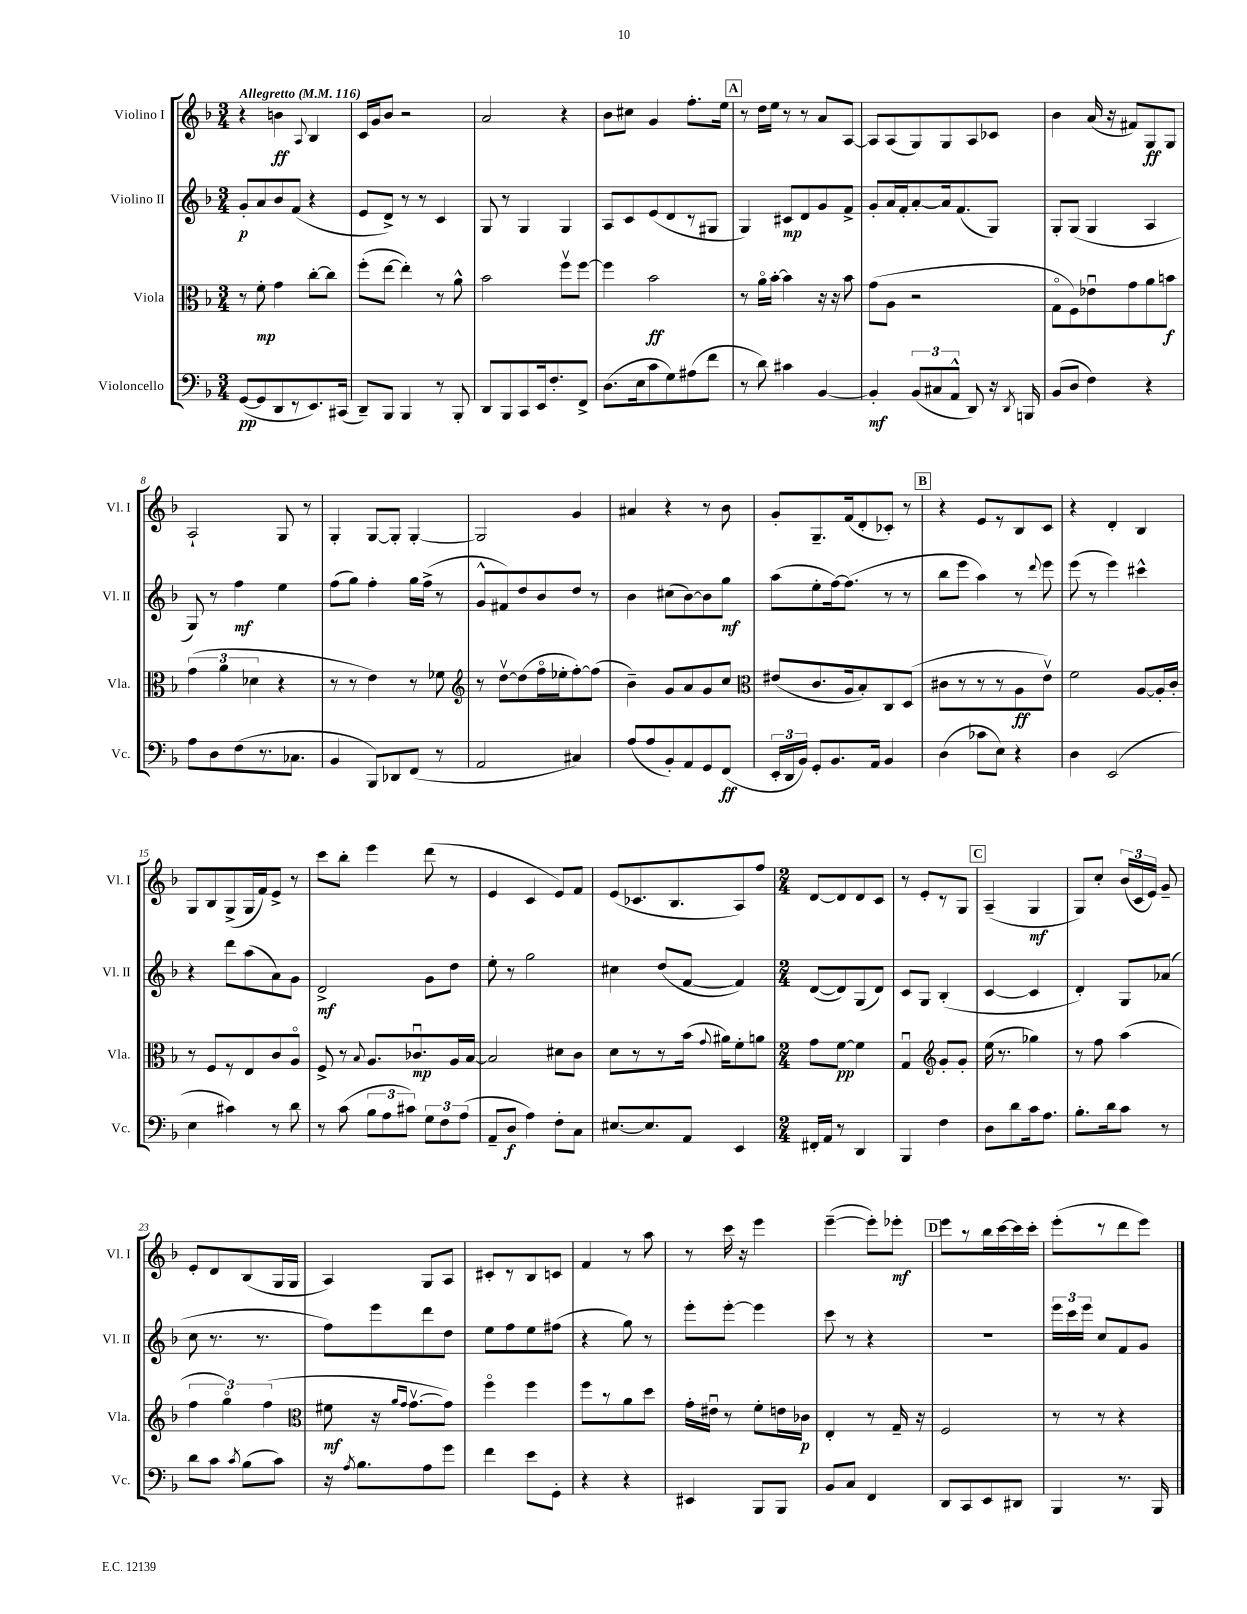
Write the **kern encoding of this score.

**kern	**kern	**kern	**kern
*staff4	*staff3	*staff2	*staff1
*clefF4	*clefC3	*clefG2	*clefG2
*k[b-]	*k[b-]	*k[b-]	*k[b-]
*M3/4	*M3/4	*M3/4	*M3/4
*MM116	*MM116	*MM116	*MM116
([8GG	8r	8g'	4r
8GG]	8f'	8a	.
8DD	4g	8b-	4b
8r	.	(8f	.
.	.	.	8qqA
8.EE)	[8cc'	4r	4B-
.	8cc]	.	.
(16CC#	.	.	.
=	=	=	=
8DD~)	(8ff'	8e	16c
.	.	.	16g
8BBB-	[8ee	8d^)	8b-
4BBB-	4ee'])	8r	2r
.	.	8r	.
8r	8r	4c	.
8BBB-'	8a^^	.	.
=	=	=	=
8DD	2b-	8G	2a
8BBB-	.	8r	.
8CC	.	4G	.
16EE	.	.	.
8.F'	.	.	.
.	8ffv	4G	4r
8FF^	[8ff	.	.
=	=	=	=
(8.D	4ff]	8A	8b-
.	.	8c	8cc#
16E	.	.	.
8c	2b-	(8e	4g
8G)	.	8d	.
(8A#	.	8r	8.ff'
8f	.	8G#	.
.	.	.	16ee
=	=	=	=
8r	8r	4G)	8r
8d)	16ao	.	16dd
.	[16b-'	.	16ee
4c#	4b-]	8c#	8r
.	.	8d	8r
[4BB-	16r	8g	8a
.	16r	.	.
.	8b-	8f^	[8A
=	=	=	=
4BB-']	(8g	8g'	8A]
.	8A	16a	(8A
.	.	16f'	.
(12BB-	2r	[8a'	8G)
12C#	.	.	.
.	.	16a]	8G
12AA^^	.	.	.
.	.	(8.f	.
8DD)	.	.	8A
16r	.	8G)	8c-
8qDD	.	.	.
16BBB	.	.	.
=	=	=	=
(8BB-	8Go	8G'	4b-
8D	8F)	(8G	.
4F)	8e-u	4G	(16a
.	.	.	16r
.	8g	.	8f#)
4r	8a	4A	8G
.	8b	.	8G
=	=	=	=
8A	(6g	8G)	2A`
8D	.	8r	.
.	6a	.	.
(8F	.	4ff	.
.	6d-	.	.
8.r	.	.	.
.	4r	4ee	8G
8.C-	.	.	.
.	.	.	8r
=	=	=	=
4BB-	8r	(8ff	4G'
.	8r	8gg)	.
8BBB-)	4e)	4ff'	[8G
8DD-	.	.	8G']
(8FF	8r	16gg	[4G'
.	.	(16ff^	.
8r	8f-	8r	.
=	=	=	=
*	*clefG2	*	*
2AA	8r	8g^^	2G]
.	[8ddv	8f#)	.
.	(8dd]	8dd	.
.	16ffo	8b-	.
.	16ee-'	.	.
4C#)	[8ff')	8dd	4g
.	(8ff]	8r	.
=	=	=	=
(8A	4b-~)	4b-	4a#
8A	.	.	.
8BB-')	8g	(8cc#	4r
8AA	8a	[8b-)	.
8GG	8g	8b-]	8r
(8FF	8cc	8gg	8b-
=	=	=	=
*	*clefC3	*	*
24EE'	(8e#	(8aa	8g'
24DD	.	.	.
24BB-)	.	.	.
8GG'	8.c	8ee'	8.G~
8.BB-	.	[16ff)	.
.	16A	(8.ff]	(16f
.	8B-')	.	8d'
16AA	.	.	.
4BB-	8C	8r	8c-')
.	(8D	8r	8r
=	=	=	=
(4D	8c#	8bb-	4r
.	8r	8eee	.
8c-	8r	4aa)	8e
8E)	8r	.	8r
4r	8A	8r	8B-
.	.	8qqddd	.
.	8ev)	8eee	8c
=	=	=	=
4D	2f	(8eee	4r
.	.	8r	.
(2EE	.	4eee)	4d'
.	[8A	4ccc#^^	4B-
.	16A']	.	.
.	16c'	.	.
=	=	=	=
4E	8r	4r	8G
.	8F	.	8B-
4c#)	8r	8ddd	(8G^
.	8E	(8aa	16G
.	.	.	16f)
8r	8c	8a)	8e^
8d	8Ao	8g	8r
=	=	=	=
8r	8F^	2d^	8ccc
(8c	8r	.	8bb-'
.	8qqB-	.	.
12B-	8.A	.	4eee
12A	.	.	.
12c#)	.	.	.
.	8.c-u	.	.
12G	.	8g	(8ddd
12F	.	.	.
.	16A	8dd	8r
(12A	.	.	.
.	[16B-	.	.
=	=	=	=
8AA~	2B-]	8ee'	4e
8D	.	8r	.
4A)	.	2gg	4c
8F'	8d#	.	8e)
8C	8c	.	8f
=	=	=	=
[8.E#	8d	4cc#	(8e
.	8r	.	8.c-
8.E#]	.	.	.
.	8r	(8dd	.
.	.	.	8.B-
8AA	(16b-	[8f	.
.	8qqg	.	.
.	16a#)	.	.
4EE	8f'	4f])	8A)
.	8a	.	8ff
=	=	=	=
*M2/4	*M2/4	*M2/4	*M2/4
16FF#'	8g	([8d	[8d
16AA	.	.	.
8r	[8f	8d])	8d]
4DD	4f]	(8G	8d
.	.	8d)	8c
=	=	=	=
4BBB-	4Gu	8c	8r
.	.	8G	8e'
*	*clefG2	*	*
4F	8g'	(4B-'	8r
.	8g'	.	8G
=	=	=	=
8D	(16ee	[4c	(4A~
.	8.r	.	.
8d	.	.	.
16c	4gg-)	4c]	4G
8.A	.	.	.
=	=	=	=
8.B-'	8r	4d')	8G)
.	8ff	.	8cc'
16d	.	.	.
8c	(4aa	8G	(24b-
.	.	.	24c
.	.	.	24e)
8r	.	(8a-	8g~
=	=	=	=
8d	6ff	8cc	8e'
8c	.	8.r	8d
.	6ggo)	.	.
8qc	.	.	.
(8B-	.	.	(8B-
.	.	8.r	.
.	(6ff	.	.
8c)	.	.	16G
.	.	.	16G
=	=	=	=
*	*clefC3	*	*
16r	8f#	8ff)	4A)
8qA	.	.	.
8.B-	.	.	.
.	16r	8eee	.
.	16qqa	.	.
.	16qqg	.	.
.	[8.gv	.	.
8A	.	8ddd	8G
8g	8g])	8dd	8A
=	=	=	=
4f	4ffo	8ee	8c#'
.	.	8ff	8r
8e	4ff	8ee	8B-
8GG'	.	(8ff#	8c
=	=	=	=
4r	8ff	4r	4f
.	8r	.	.
4r	8a	8gg)	8r
.	8dd	8r	8aa
=	=	=	=
4EE#	16g'	8eee'	8r
.	16e#u	.	.
.	8r	[8eee'	16ccc
.	.	.	16r
8BBB-	8f'	4eee]	4eee
8BBB-	16e	.	.
.	16c-	.	.
=	=	=	=
8BB-	4E'	8ccc	([4eee~
8C	.	8r	.
4FF	8r	4r	8eee'])
.	16G~	.	8eee-'
.	16r	.	.
=	=	=	=
8DD	2F	2r	8eee
8CC	.	.	8r
8EE	.	.	16bb-
.	.	.	[16ccc
8DD#	.	.	16ccc]
.	.	.	16ccc'
=	=	=	=
4BBB-	8r	24eee	(8eee'
.	.	24ccc	.
.	.	24eee	.
.	8r	8cc	8r
8.r	4r	8f	8ddd
.	.	8g	8eee)
16BBB-	.	.	.
==	==	==	==
*-	*-	*-	*-
